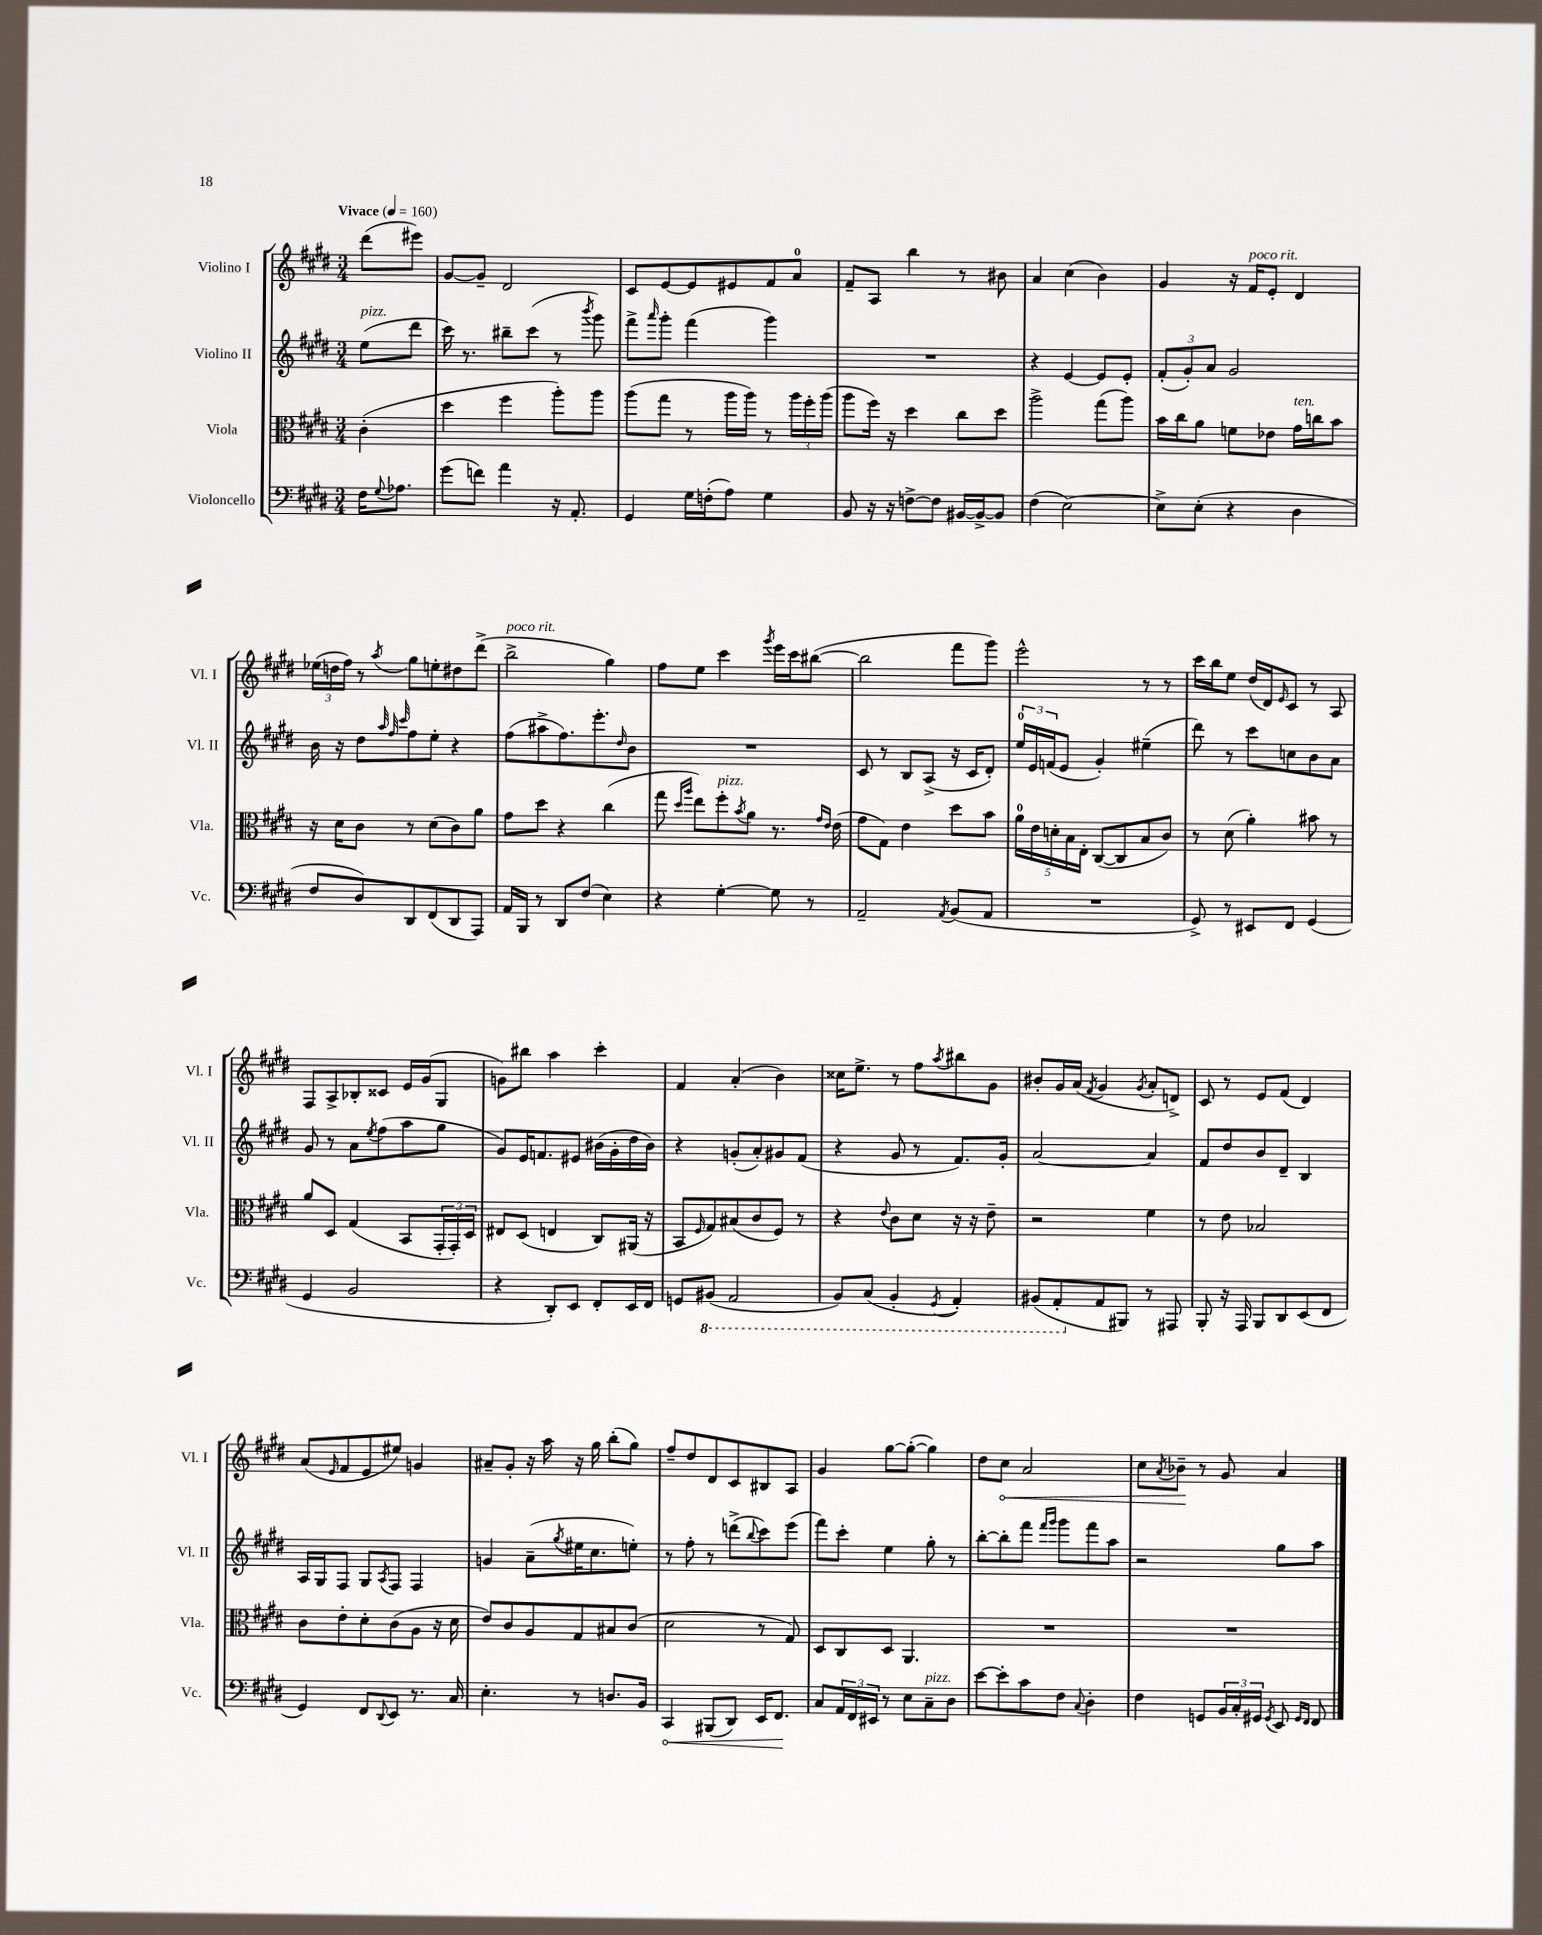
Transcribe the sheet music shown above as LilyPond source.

<<
\new StaffGroup <<
\new Staff = "s0" \with { instrumentName = "Violino I" shortInstrumentName = "Vl. I" } {
    \clef treble \key e \major \numericTimeSignature \time 3/4 \partial 4 \tempo "Vivace" 4 = 160
    dis'''8( eis'''8) |
    gis'8~ gis'8-- dis'2 |
    cis'8 e'8~ e'8 eis'8 fis'8 a'8-0 |
    fis'8-- a8 b''4 r8 bis'8 |
    a'4 cis''4( b'4) |
    gis'4 r16 fis'16^\markup { \italic "poco rit." } e'8-. dis'4 |
    \tuplet 3/2 { ees''16( d''16 fis''16) } r8 \acciaccatura { a''8 } gis''8 e''8-. dis''8 dis'''8->( |
    b''2->^\markup { \italic "poco rit." } gis''4) |
    fis''8 e''8 cis'''4 \acciaccatura { gis'''8 } e'''16 cis'''16 bis''8~( |
    bis''2 fis'''8 gis'''8) |
    e'''2-^ r8 r8 |
    cis'''16 b''16 e''8 dis''16( dis'16) \grace { e'16 } cis'8 r8 a8 |
    fis8 a8-> bes8-. cisis'8 e'16 gis'16( gis8 |
    g'8) bis''8 a''4 cis'''4-. |
    fis'4 a'4-.( b'4) |
    cisis''16 e''8.-> r8 fis''8 \acciaccatura { a''8 } bis''8 gis'8 |
    bis'8-. gis'16 a'16( \acciaccatura { fis'8 } gis'4 \acciaccatura { gis'8 } a'8-. d'8->) |
    cis'8 r8 e'8 fis'8( dis'4) |
    a'8( \grace { e'16 } fis'8 e'8 eis''8) g'4 |
    ais'8-- gis'8-. r16 a''16 r16 gis''16 b''8-.( gis''8) |
    fis''8-- dis''8 dis'8 cis'8 bis8 a8 |
    gis'4 gis''8~ gis''8~-.( gis''4) |
    dis''8 \once \override Hairpin.circled-tip = ##t cis''8\< a'2 |
    cis''8 \acciaccatura { a'8 } bes'8--\! r8 gis'8 a'4 \bar "|." |
}
\new Staff = "s1" \with { instrumentName = "Violino II" shortInstrumentName = "Vl. II" } {
    \clef treble \key e \major \numericTimeSignature \time 3/4 \partial 4
    e''8^\markup { \italic "pizz." }( dis'''8 |
    cis'''16) r8. bis''8-- cis'''8( r8 \acciaccatura { b'''8 } gis'''8) |
    fis'''8-> \grace { a'''16 } gis'''8-. fis'''4( gis'''4) |
    R2. |
    r4 e'4~ e'8 e'8-. |
    \tuplet 3/2 { fis'8-.( gis'8-.) a'8 } gis'2 |
    b'16 r16 dis''8 \grace { a''32 fis''32 cis'''32 } fis''8 e''8-. r4 |
    fis''8( ais''8-> fis''8.) e'''8.-. \grace { dis''16 } b'8 |
    R2. |
    cis'8 r8 b8 a8->( r16 cis'16 dis'8-.) |
    \tuplet 3/2 { e''16-0 e'16 f'16( } e'8 gis'4-.) eis''4--( |
    dis'''8) r8 cis'''8 c''8 b'8 a'8 |
    gis'8 r8 a'8 \acciaccatura { e''8 } fis''8( a''8 gis''8 |
    gis'8) e'16 f'8. eis'8 bis'16( gis'16-. dis''16 bis'16) |
    r4 g'8-.( a'8-.) gis'8 fis'8( |
    r4 gis'8 r8 fis'8.) gis'16-. |
    a'2~ a'4 |
    fis'8 dis''8 b'8 dis'8-- b4 |
    a16 gis16 fis8 gis8 \acciaccatura { a8 } fis8 fis4 |
    g'4 a'8--( \acciaccatura { gis''8 } eis''16 cis''8. e''8-.) |
    r8 fis''8-. r8 d'''8->( \appoggiatura { b''8 } cis'''8) e'''8( |
    fis'''8) cis'''8-. e''4 gis''8-. r8 |
    b''8~-. b''8-. fis'''8 \grace { fis'''16 gis'''16 } gis'''8 fis'''8 a''8 |
    r2 gis''8 a''8 \bar "|." |
}
\new Staff = "s2" \with { instrumentName = "Viola" shortInstrumentName = "Vla." } {
    \clef alto \key e \major \numericTimeSignature \time 3/4 \partial 4
    cis'4-.( |
    dis''4 fis''4 a''8-.) a''8 |
    a''8( gis''8 r8 a''16 a''16) r8 \tuplet 3/2 { a''16 fis''16-. a''16( } |
    a''8 fis''16) r16 dis''4 cis''8 dis''8 |
    a''2-> gis''8( a''8) |
    b'16 cis''16 a'8 f'8 ees'8 gis'16^\markup { \italic "ten." } c''16 b'8 |
    r16 dis'16 cis'8 r8 dis'8( cis'8) a'8 |
    gis'8 dis''8 r4 cis''4( |
    gis''8 \grace { dis''16 a''16 } e''8) fis''8-.^\markup { \italic "pizz." } \acciaccatura { b'8 } a'8 r8. \grace { gis'16 e'16 } e'16( |
    gis'8 gis8) e'4 dis''8 b'8 |
    \tuplet 5/4 { a'16-0 e'16 d'16-. b16 e16-. } cis8~( cis8 b8 cis'8) |
    r8 dis'8( a'4-.) bis'8 r8 |
    a'8 dis8 gis4( b,8 \tuplet 3/2 { gis,16-. gis,16-.) dis16 } |
    eis8 dis8( e4 cis8) ais,16( r16 |
    b,8 \grace { fis16 } gis8) bis8( cis'8 fis8) r8 |
    r4 \appoggiatura { e'8 } cis'8 dis'8 r16 r16 e'8-- |
    r2 fis'4 |
    r8 e'8 bes2 |
    cis'8 e'8-. dis'8-. cis'8( a8 r16 dis'16 |
    e'8) cis'8 a8 gis8 bis8 cis'8( |
    dis'2 r8 gis8) |
    dis8 cis8 dis8 a,4. |
    R2. |
    R2. \bar "|." |
}
\new Staff = "s3" \with { instrumentName = "Violoncello" shortInstrumentName = "Vc." } {
    \clef bass \key e \major \numericTimeSignature \time 3/4 \partial 4
    fis16 \appoggiatura { gis8 } aes8. |
    gis'8( f'8) a'4 r16 a,8.-. |
    gis,4 gis16 f16-.( a8) gis4 |
    b,8 r16 r16 f8~-> f8 bis,16~ bis,16~-> bis,8 |
    fis4( e2~) |
    e8-> e8-.( r4 dis4 |
    fis8 dis8) dis,8 fis,8( dis,8 a,,8) |
    a,16 b,,16 r8 dis,8 fis8( e4) |
    r4 gis4~-. gis8 r8 |
    a,2-- \acciaccatura { a,8 } b,8( a,8 |
    R2. |
    gis,8->) r8 eis,8 fis,8 gis,4( |
    gis,4 b,2 |
    r4 dis,8-.) e,8 fis,8-. e,16 fis,16 |
    g,8 \ottava #-1 bis,,8( a,,2 |
    b,,8) cis,8( b,,4-. \acciaccatura { gis,,8 } a,,4-.) |
    bis,,8( a,,8-. \ottava #0 a,8 bis,,!8) r8 ais,,8 |
    b,,8-. r16 a,,16 b,,8 dis,8 e,8( fis,8 |
    gis,4) fis,8 \appoggiatura { dis,8 } e,8 r8. cis16 |
    e4.-. r8 d8. b,16 |
    \once \override Hairpin.circled-tip = ##t cis,4\< bis,,8( dis,8) e,16 fis,8.\! |
    cis8 \tuplet 3/2 { a,16 fis,16 eis,16 } r8 e8 cis8--^\markup { \italic "pizz." } dis8 |
    e'8~ e'8-. cis'8 fis8 \appoggiatura { cis8 } dis4-. |
    fis4 g,8 \tuplet 3/2 { b,16 cis16-. gis,16 } \acciaccatura { gis,8 } e,8 \grace { gis,16 fis,16 } fis,8 \bar "|." |
}
>>
>>
\layout { \context { \Score \remove "Bar_number_engraver" } }
